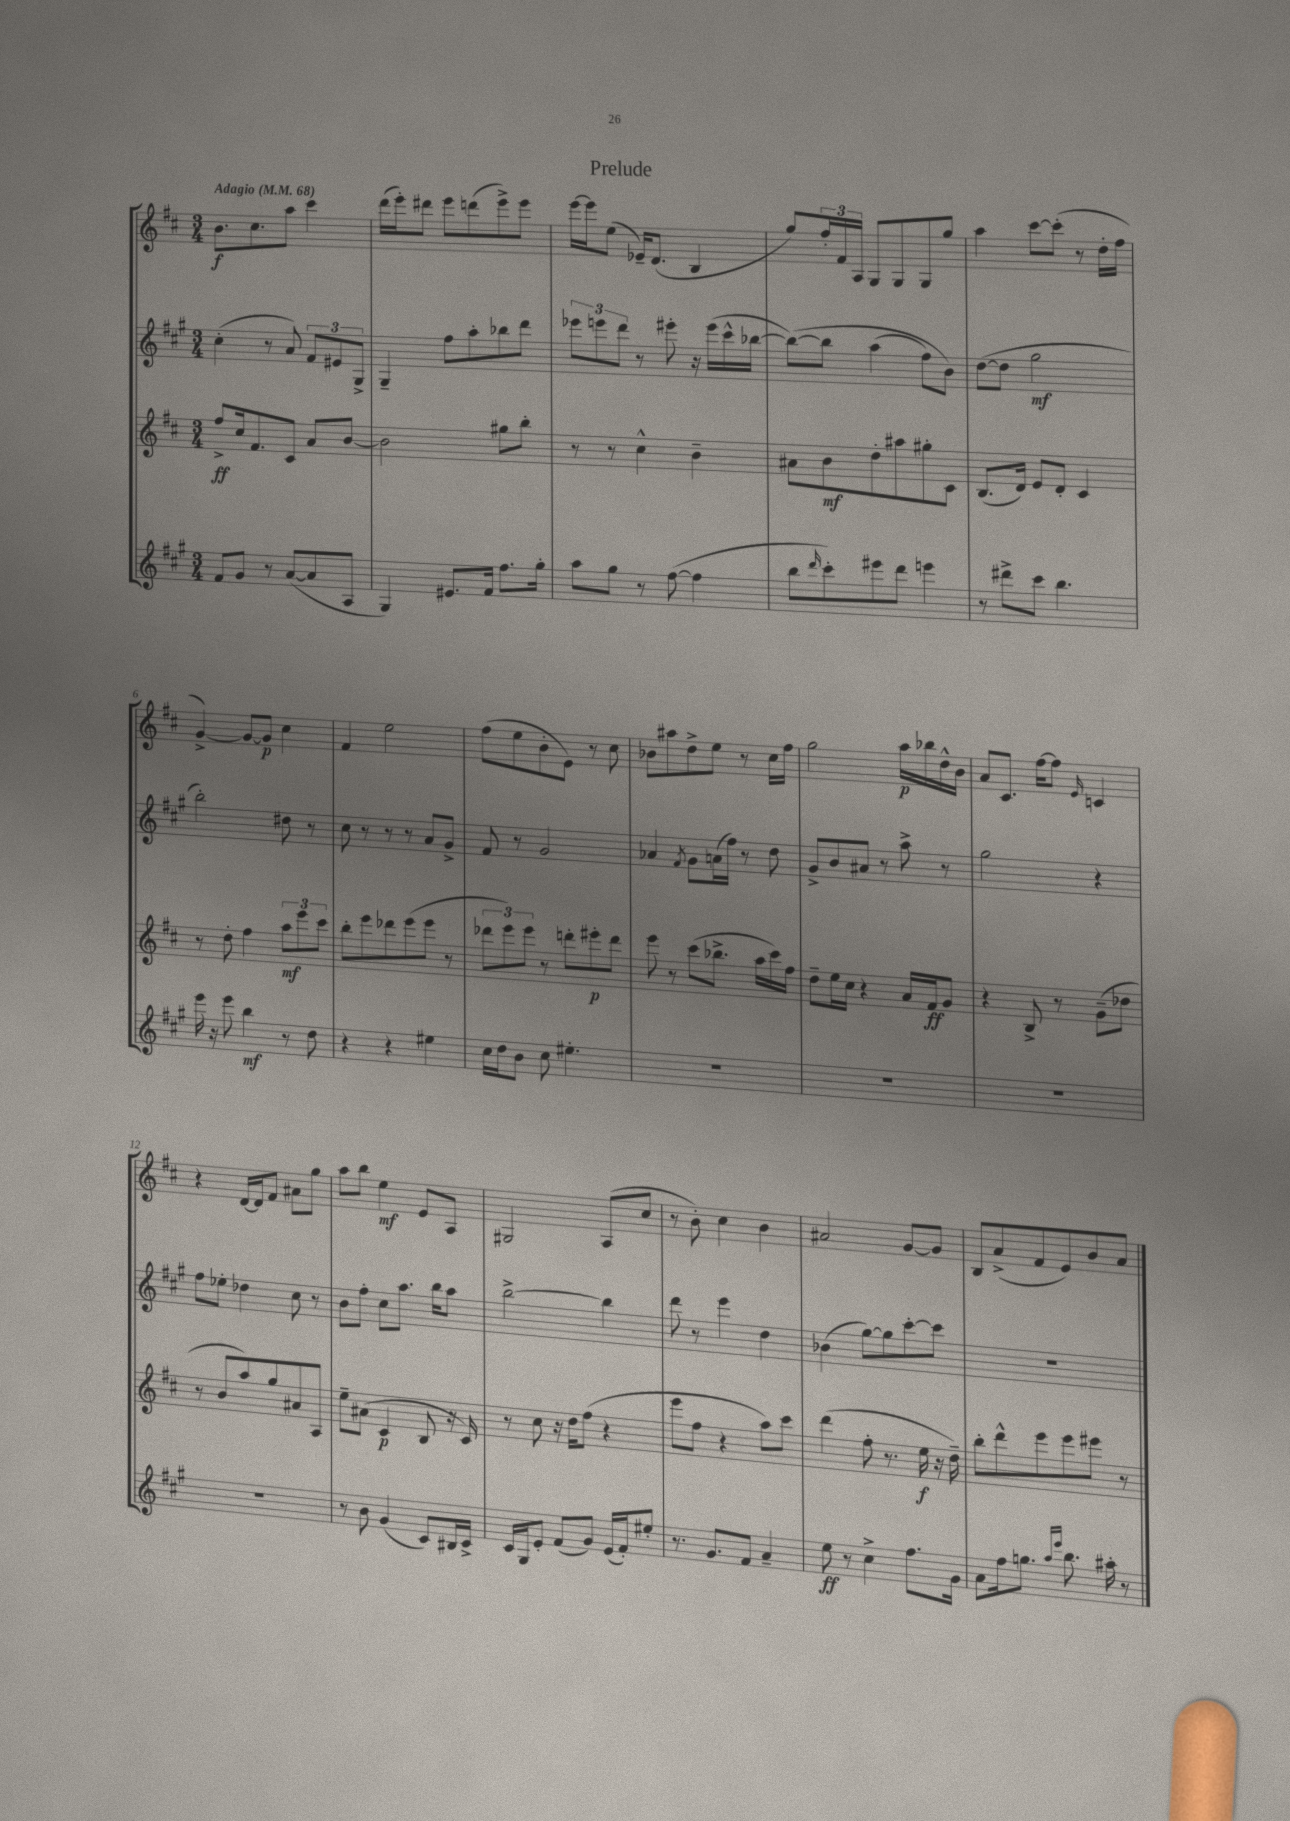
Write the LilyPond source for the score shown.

\header { title = "Prelude" }
<<
\new StaffGroup <<
\new Staff = "s0" {
    \clef treble \key d \major \numericTimeSignature \time 3/4 \tempo "Adagio" 4 = 68
    b'8.\f cis''8. a''8 cis'''4 |
    d'''16( e'''16-.) dis'''8 e'''8 d'''8( e'''8->) e'''8 |
    e'''16~ e'''16 e''8( ees'16--) d'8.( b4 |
    g''8) \tuplet 3/2 { fis''16-. fis'16 a16 } g8 g8 g8 g''8 |
    a''4 cis'''8~ cis'''8-.( r8 d''16-. fis''16 |
    g'4~->) g'8~ g'8\p cis''4 |
    fis'4 e''2 |
    fis''8( e''8 b'8-. e'8) r8 cis''8 |
    bes'8 ais''8 d''8-> e''8 r8 cis''16 fis''16 |
    g''2 a''16\p bes''16 d''16-^ b'16 |
    a'8 cis'8. fis''16~ fis''8 \grace { e'16 } c'4 |
    r4 d'16~ d'16 fis'8 ais'8 g''8 |
    a''8 b''8 e''4\mf e'8 a8 |
    gis2 a8( cis''8 |
    r8 b'8-.) cis''4 b'4 |
    ais'2 g'8~ g'8 |
    b8 a'8->( fis'8 e'8) b'8 a'8 \bar "|." |
}
\new Staff = "s1" {
    \clef treble \key a \major \numericTimeSignature \time 3/4
    cis''4-.( r8 a'8) \tuplet 3/2 { fis'8 eis'8 gis8-> } |
    gis4-- fis''8 a''8-. bes''8 d'''8 |
    \tuplet 3/2 { ees'''8 e'''8 d'''8 } r8 eis'''8-. r16 eis'''16( cis'''16-^ bes''16~ |
    bes''8~)\( bes''8 a''4( fis''8) b'8\) |
    d''8~( d''8 gis''2\mf |
    b''2-.) dis''8 r8 |
    cis''8 r8 r8 r8 a'8 gis'8-> |
    fis'8 r8 gis'2 |
    aes'4 \acciaccatura { fis'8 } gis'8 a'16( fis''16) r8 d''8 |
    gis'8-> b'8 ais'8 r8 a''8-> r8 |
    gis''2 r4 |
    fis''8 ees''8-. des''4 cis''8 r8 |
    b'8 fis''8-. cis''8 a''8. b''16 a''8 |
    b''2~-> b''4 |
    d'''8 r8 e'''4 d''4 |
    bes'4( gis''8~) gis''8 cis'''8~-. cis'''8 |
    R2. \bar "|." |
}
\new Staff = "s2" {
    \clef treble \key d \major \numericTimeSignature \time 3/4
    fis''8->\ff cis''16 fis'8. cis'8 a'8 b'8~ |
    b'2 gis''8 b''8-. |
    r8 r8 cis''4-^ b'4-- |
    ais'8 b'8\mf d''8-. ais''8 gis''8-. cis'8 |
    b8.( d'16) e'8 d'8-. cis'4 |
    r8 d''8-. fis''4 \tuplet 3/2 { a''8\mf e'''8 cis'''8 } |
    b''8-. e'''8 des'''8 e'''8( e'''8 r8 |
    \tuplet 3/2 { des'''8 e'''8) e'''8 } r8 d'''8-. eis'''8-.\p d'''8 |
    e'''8 r8 cis'''8( bes''8.-> a''16 cis'''16) fis''16 |
    d''8-- e''16 cis''16 r4 a'16 fis'16\ff g'8 |
    r4 b8-> r8 g'8--( des''8 |
    r8 b'8 a''8) g''8 ais'8 a8 |
    e''8-- ais'8( cis'4\p b8 r16 cis'16) |
    r8 cis''8 r16 d''16 fis''8( r4 |
    e'''8 fis''8 r4 a''8) cis'''8 |
    d'''4( fis''8-. r8. e''16\f r16 d''16--) |
    b''8-. d'''8-^ e'''8 e'''8 eis'''8 r8 \bar "|." |
}
\new Staff = "s3" {
    \clef treble \key a \major \numericTimeSignature \time 3/4
    fis'8 gis'8 r8 a'8~( a'8 a8 |
    gis4) eis'8. fis'16 fis''8. gis''16-. |
    a''8 gis''8 r8 fis''8~( fis''4 |
    b''8 \grace { d'''16 } cis'''8-.) eis'''8 d'''8 e'''4 |
    r8 dis'''8-> cis'''8 b''4. |
    e'''16 r16 e'''8 b''4\mf r8 d''8 |
    r4 r4 eis''4 |
    cis''16 d''16 b'8 cis''8 eis''4.-. |
    R2. |
    R2. |
    R2. |
    R2. |
    r8 b'8 gis'4( cis'8) bis16 cis'16-> |
    cis'16 gis16 e'8-. fis'8( gis'8) e'16( fis'16-.) eis''8-. |
    r8. gis'8. fis'8 a'4-- |
    e''8\ff r8 cis''4-> fis''8. gis'16 |
    a'8 fis''16 g''8. \grace { a''16 e'''16 } b''8. ais''16-. r8 \bar "|." |
}
>>
>>
